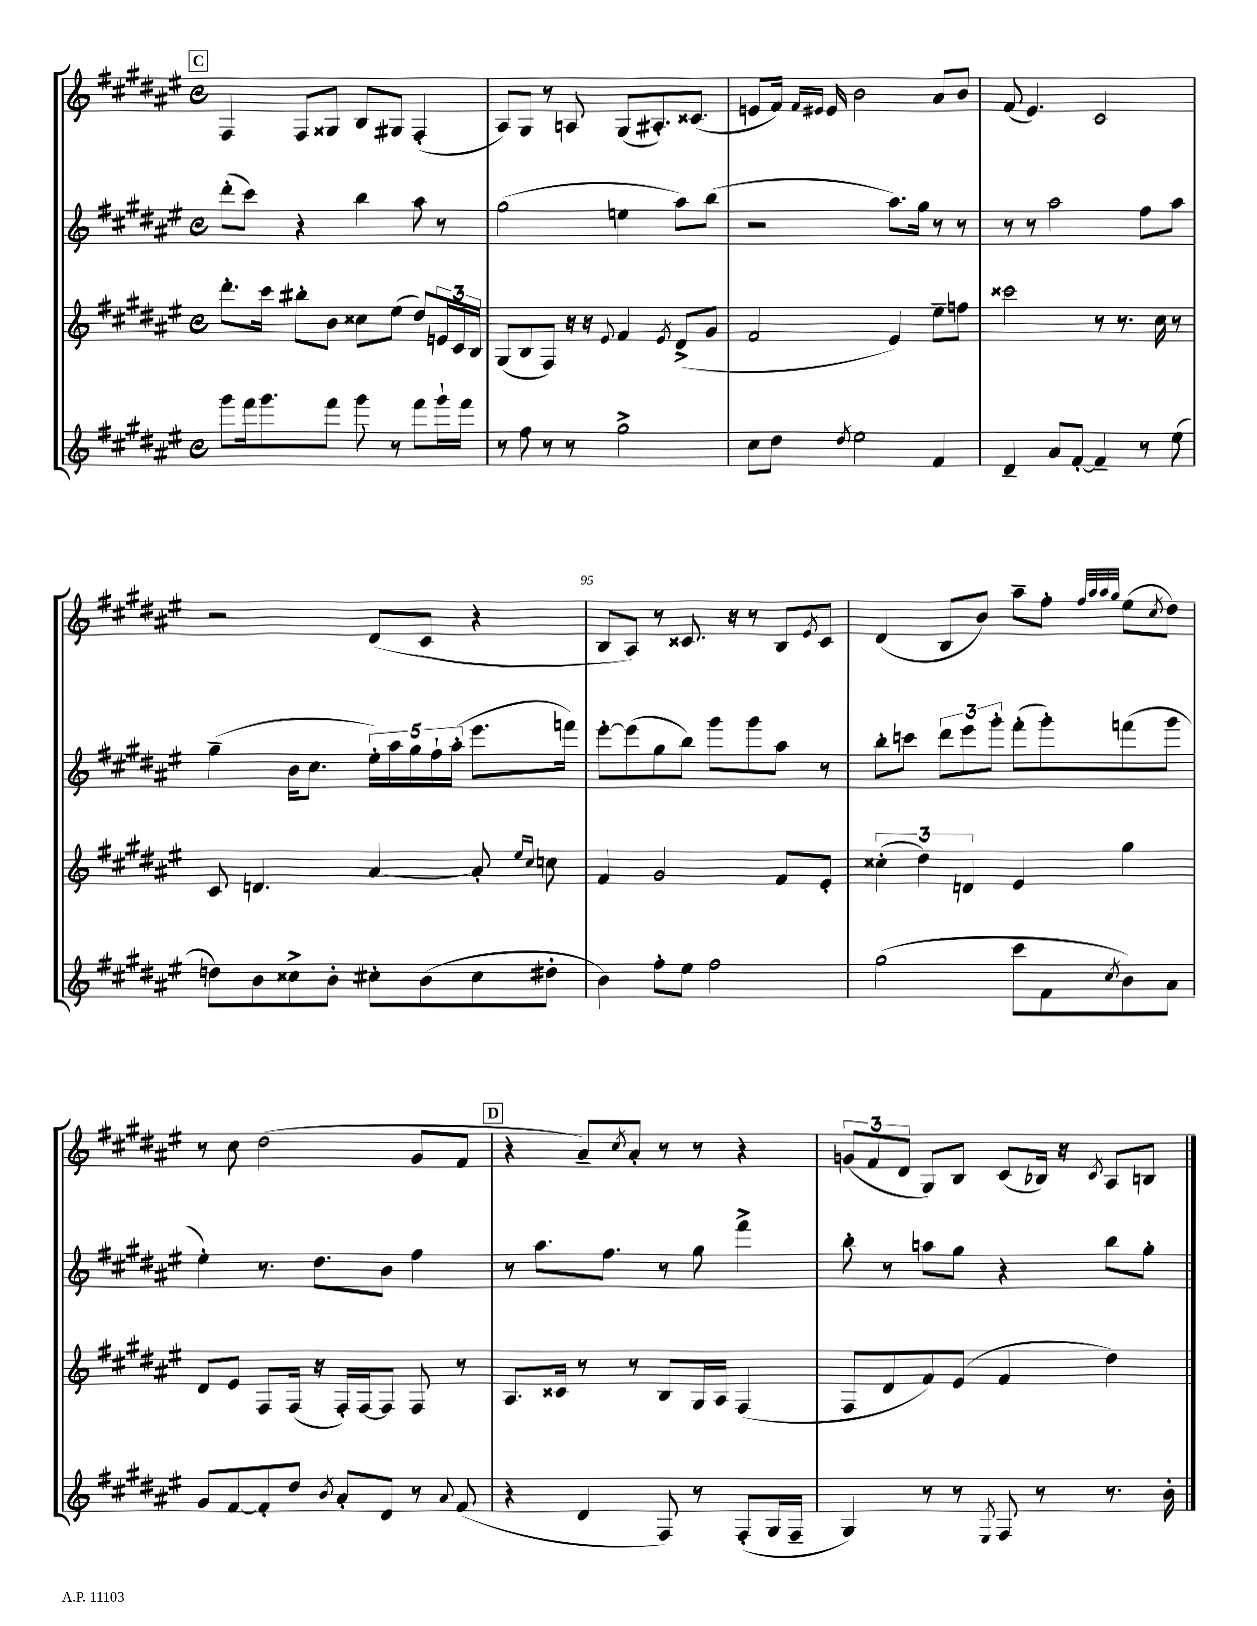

**kern	**kern	**kern	**kern
*staff4	*staff3	*staff2	*staff1
*clefG2	*clefG2	*clefG2	*clefG2
*k[f#c#g#d#a#e#]	*k[f#c#g#d#a#e#]	*k[f#c#g#d#a#e#]	*k[f#c#g#d#a#e#]
*M4/4	*M4/4	*M4/4	*M4/4
*met(c)	*met(c)	*met(c)	*met(c)
8ggg#	8.ddd#'	(8ddd#'	4F#
16fff#	.	8ccc#)	.
8.ggg#	16ccc#	.	.
.	8bb#'	4r	8F#
8fff#	8b	.	8G##
8ggg#	8cc##	4bb	8B
8r	(8ee#	.	8G#
8fff#	8dd#)	8aa#	(4F#'
16ggg#`	24e	8r	.
.	24c#	.	.
16fff#	.	.	.
.	24B	.	.
=	=	=	=
8r	(8G#	(2gg#	8A#)
8ff#	8B	.	8G#
8r	8F#)	.	8r
8r	16r	.	8A
.	16r	.	.
.	8qqe#	.	.
2gg#^	4f#	4ee	(8G#
.	.	.	8.A#')
.	8qe#	.	.
.	(8d#^	8aa#)	.
.	.	.	(8.c##
.	8g#	(8bb	.
=	=	=	=
8cc#	2f#	2r	8e
8dd#	.	.	16f#)
.	.	.	16qqf#
.	.	.	16qqe#
.	.	.	16e#
8qdd#	.	.	.
2ee#	.	.	2b
.	4e#)	8.aa#)	.
.	.	16gg#	.
4f#	8ee#~	8r	8a#
.	8ff	8r	8b
=	=	=	=
4d#~	2ccc##	8r	(8f#
.	.	8r	4.e#)
8a#	.	2aa#	.
[8f#'	.	.	.
4f#~]	8r	.	2c#
.	8.r	.	.
8r	.	8ff#	.
.	16cc#	.	.
(8ee#	8r	8aa#	.
=	=	=	=
8dd)	8c#	(4gg#~	2r
8b	4.d	.	.
8cc##^	.	16b	.
.	.	8.cc#	.
8b'	.	.	.
8cc#'	[4a#	20ee#')	(8d#
.	.	20aa#	.
.	.	20gg#	.
(8b	.	.	8c#
.	.	20ff#`	.
.	.	(20aa#'	.
8cc#	8a#']	8.eee#	4r
.	16qqee#	.	.
.	16qqcc#	.	.
8dd#'	8cc	.	.
.	.	16fff)	.
=	=	=	=
4b)	4f#	[8eee#'	8B
.	.	(8eee#]	8A#)
8ff#'	2g#	8gg#	8r
8ee#	.	8bb)	8.c##
2ff#	.	8ggg#	.
.	.	.	16r
.	.	8ggg#	8r
.	8f#	8aa#	8B
.	.	.	8qe#
.	8e#'	8r	8c##
=	=	=	=
(2gg#	(6cc##'	8bb'	(4d#
.	.	8ccc	.
.	6dd#)	.	.
.	.	12ddd#	8B
.	6d	12eee#	.
.	.	.	8b)
.	.	12ggg#'	.
8ccc#	4e#	(8fff#'	8aa#~
8f#	.	8ggg#')	8ff#'
.	.	.	32qqff#
.	.	.	32qqaa#
.	.	.	32qqaa#
8qcc#	.	.	32qqgg#
8b)	4gg#	(8fff	(8ee#
.	.	.	8qcc#
8a#	.	8ggg#	8dd#)
=	=	=	=
8g#	8d#	4ee#')	8r
[8f#	8e#	.	8cc#
8f#']	8F#	8.r	(2dd#
8dd#	(16F#	.	.
.	16r	8.dd#	.
8qb	.	.	.
8a#'	16F#')	.	.
.	[16F#	.	.
8d#	8F#]	8b	.
8r	8F#	4ff#	8g#
8qqa#	.	.	.
(8f#	8r	.	8f#
=	=	=	=
4r	8.A#	8r	4r
.	.	8.aa#	.
.	16c##	.	.
4d#	8r	.	8a#~)
.	.	8.ff#	.
.	.	.	8qcc#
.	8r	.	8a#'
8F#)	8B	8r	8r
8r	16G#	8gg#	8r
.	16A#	.	.
(8F#'	(4F#	4fff#^	4r
16G#	.	.	.
16F#~	.	.	.
=	=	=	=
4G#)	8F#	8bb'	(12g
.	.	.	12f#
.	8d#	8r	.
.	.	.	12d#
8r	8f#)	8aa	8G#)
8r	(8e#	8gg#	8B
8qE#	.	.	.
8F#	4f#	4r	(8c#
8r	.	.	16B-)
.	.	.	16r
.	.	.	8qc#
8.r	4dd#)	8bb	8A#
.	.	8gg#'	8B
16b'	.	.	.
==	==	==	==
*-	*-	*-	*-
